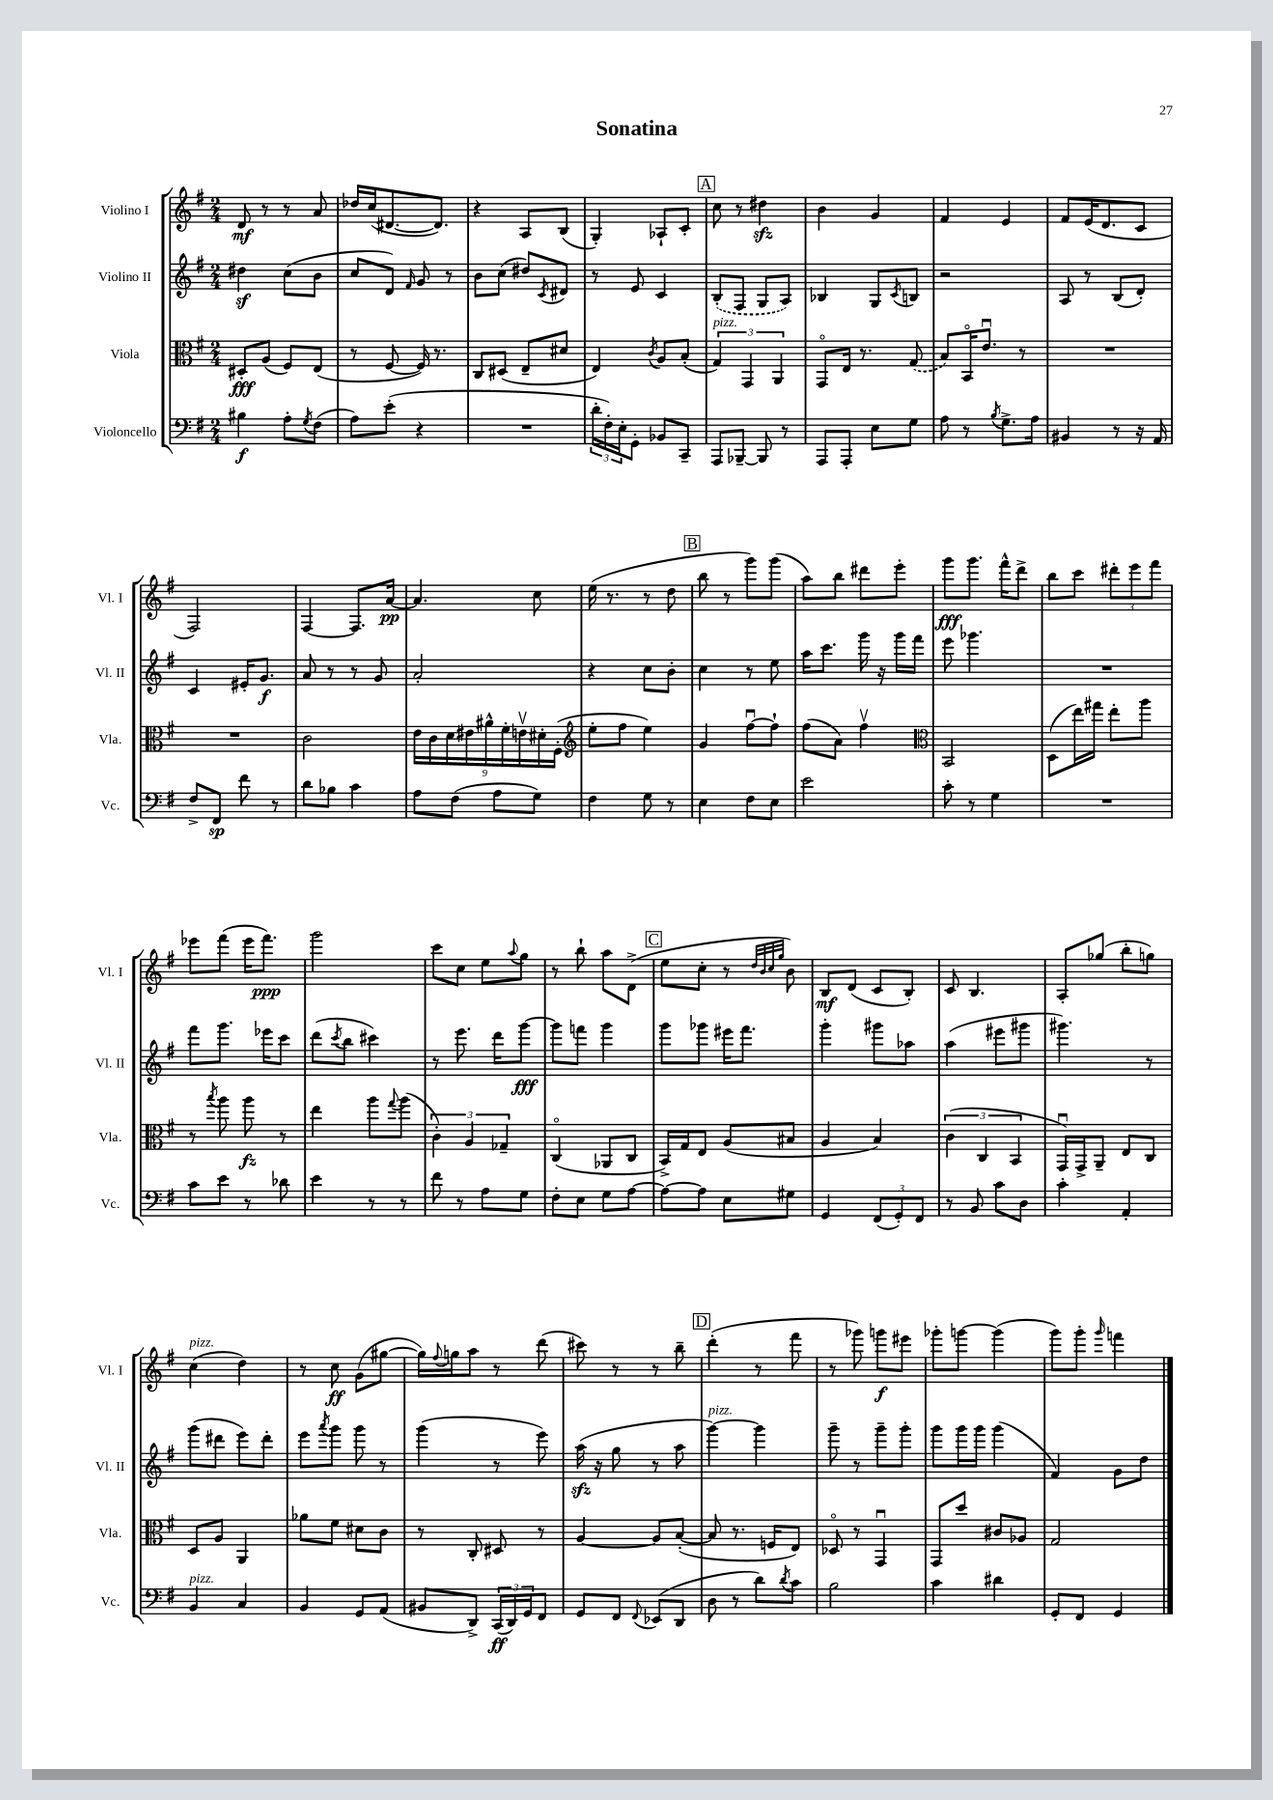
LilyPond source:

\header { title = "Sonatina" }
<<
\new StaffGroup <<
\new Staff = "s0" \with { instrumentName = "Violino I" shortInstrumentName = "Vl. I" } {
    \clef treble \key g \major \numericTimeSignature \time 2/4
    d'8\mf r8 r8 a'8 |
    des''16 c''16( dis'8.~ dis'8.) |
    r4 a8 b8( |
    g4-.) aes8-! c'8-. |
    \mark \markup { \box "A" } c''8 r8 dis''4\sfz |
    b'4 g'4 |
    fis'4 e'4 |
    fis'8 e'16( d'8. c'8 |
    fis2) |
    fis4~ fis8. a'16~\pp |
    a'4. c''8 |
    e''16( r8. r8 d''8 |
    \mark \markup { \box "B" } b''8 r8 g'''8) g'''8( |
    a''8) b''8 dis'''8 e'''8-. |
    g'''8\fff g'''8. fis'''16-^ d'''8-> |
    b''8 c'''8 \tuplet 3/2 { dis'''8-. e'''8 fis'''8 } |
    ees'''8 fis'''8( ees'''16 fis'''8.\ppp) |
    g'''2 |
    c'''8 c''8 e''8 \appoggiatura { a''8 } g''8 |
    r8 b''8-! a''8 d'8->( |
    \mark \markup { \box "C" } e''8 c''8-. r8 \grace { d''32 b'32 c''32 g''32 } b'8) |
    b8\mf d'8( c'8 b8-.) |
    c'8 b4. |
    a8-. ges''8( b''8-. g''8) |
    c''4^\markup { \italic "pizz." }( d''4) |
    r8 c''8\ff g'8( gis''8~ |
    gis''16) \appoggiatura { fis''8 } g''16 a''8 r8 d'''8( |
    cis'''8) r8 r8 b''8-- |
    \mark \markup { \box "D" } d'''4-.( r8 fis'''8 |
    r8 ges'''8) g'''8\f eis'''8 |
    ges'''8-. g'''8~ g'''4( |
    g'''8) g'''8-. \grace { g'''16 } f'''4 \bar "|." |
}
\new Staff = "s1" \with { instrumentName = "Violino II" shortInstrumentName = "Vl. II" } {
    \clef treble \key g \major \numericTimeSignature \time 2/4
    dis''4\sf c''8( b'8 |
    c''8 d'8) \grace { fis'16 } g'8 r8 |
    b'8 c''8( dis''8) \acciaccatura { c'8 } dis'8 |
    r8 e'8 c'4 |
    \mark \markup { \box "A" } \once \slurDashed b8-.( fis8 g8 a8) |
    bes4 g8 \acciaccatura { c'8 } b8 |
    r2 |
    a8 r8 b8( d'8-.) |
    c'4 eis'16-. g'8.\f |
    a'8 r8 r8 g'8 |
    a'2-. |
    r4 c''8 b'8-. |
    \mark \markup { \box "B" } c''4 r8 e''8 |
    a''16 c'''8. g'''16 r16 g'''16 fis'''16 |
    e'''8 ges'''4. |
    R2 |
    fis'''8 g'''8. ees'''16 c'''8 |
    d'''8( \acciaccatura { c'''8 } b''8 cis'''4) |
    r8 e'''8. d'''16 g'''8~\fff |
    g'''8 f'''8 g'''4 |
    \mark \markup { \box "C" } g'''8 ges'''8 eis'''16 fis'''8. |
    g'''4-. gis'''8 aes''8 |
    a''4( eis'''8 gis'''8 |
    gis'''4.) r8 |
    g'''8( dis'''8 e'''8) dis'''8-. |
    e'''8 \acciaccatura { a'''8 } g'''8 g'''8 r8 |
    g'''4( r8 e'''8) |
    a''16\sfz( r16 g''8 r8 a''8 |
    \mark \markup { \box "D" } g'''4~^\markup { \italic "pizz." }) g'''4 |
    g'''8-- r8 g'''8-- g'''8-. |
    g'''8 g'''16 g'''16 g'''4( |
    fis'4) g'8 d''8 \bar "|." |
}
\new Staff = "s2" \with { instrumentName = "Viola" shortInstrumentName = "Vla." } {
    \clef alto \key g \major \numericTimeSignature \time 2/4
    dis8-.\fff a8( fis8) e8( |
    r8 fis8~ fis16) r8. |
    c8 dis8( e8-- dis'8 |
    e4) \acciaccatura { c'8 } a8 b8-.( |
    \mark \markup { \box "A" } \tuplet 3/2 { g4^\markup { \italic "pizz." }) g,4 a,4 } |
    g,8\flageolet e16 r8. \once \slurDashed g8( |
    b8) b,16\flageolet e'8.\downbow r8 |
    R2 |
    R2 |
    c'2 |
    \tuplet 9/8 { e'16 c'16 d'16 eis'16 ais'16-^ fis'16-. e'16\upbow dis'16-. fis16-.( } |
    \clef treble e''8-. fis''8 e''4) |
    \mark \markup { \box "B" } g'4 fis''8~\downbow fis''8-! |
    fis''8( a'8) fis''4\upbow |
    \clef alto b,2 |
    d8( e''16) gis''16 e''8-. a''8 |
    r8 \acciaccatura { b''8 } a''8 a''8\fz r8 |
    e''4 a''8 \appoggiatura { g''8 } a''8( |
    \tuplet 3/2 { c'4-.) a4 ges4-- } |
    c4\flageolet( aes,8 c8 |
    \mark \markup { \box "C" } b,16->) g16 e8 a8( bis8 |
    a4 b4) |
    \tuplet 3/2 { c'4( c4 b,4 } |
    g,16\downbow) g,16-> a,8-- e8 c8 |
    d8 a8 a,4 |
    aes'8 fis'8 dis'8 c'8 |
    r8 c8-. dis8 r8 |
    a4~ a8 b8~-.( |
    \mark \markup { \box "D" } b8 r8. f16 e8) |
    des8\flageolet r8 g,4\downbow |
    g,8 d''8 cis'8 aes8 |
    g2 \bar "|." |
}
\new Staff = "s3" \with { instrumentName = "Violoncello" shortInstrumentName = "Vc." } {
    \clef bass \key g \major \numericTimeSignature \time 2/4
    bis4\f a8-. \acciaccatura { g8 } fis8( |
    a8) e'8-.( r4 |
    R2 |
    \tuplet 3/2 { d'16-. fis16-.) e16-. } g,8-. bes,8 c,8-- |
    \mark \markup { \box "A" } a,,8 bes,,8~-- bes,,8 r8 |
    a,,8 a,,8-. e8 g8 |
    a8 r8 \acciaccatura { b8 } g8.-> a16 |
    bis,4 r8 r16 a,16 |
    fis8-> fis,8\sp fis'8 r8 |
    d'8 bes8 c'4 |
    a8 fis8( a8 g8) |
    fis4 g8 r8 |
    \mark \markup { \box "B" } e4 fis8 e8 |
    e'2 |
    c'8-. r8 g4 |
    R2 |
    c'8 e'8 r8 des'8 |
    e'4 r8 r8 |
    fis'8 r8 a8 g8 |
    fis8-. e8 g8 a8~ |
    \mark \markup { \box "C" } a8~ a8 e8 gis8 |
    g,4 \tuplet 3/2 { fis,8( g,8-.) fis,8 } |
    r8 b,8 c'8 d8 |
    c'4-. a,4-. |
    b,4^\markup { \italic "pizz." } c4 |
    b,4 g,8 a,8( |
    bis,8 d,8->) \tuplet 3/2 { c,16\ff( d,16) g,16 } fis,8 |
    g,8 fis,8 \appoggiatura { fis,8 } ees,8( d,8 |
    \mark \markup { \box "D" } d8 r8 d'8) \acciaccatura { d'8 } c'8 |
    b2 |
    c'4 dis'4 |
    g,8-. fis,8 g,4 \bar "|." |
}
>>
>>
\layout { \context { \Score \remove "Bar_number_engraver" } }
